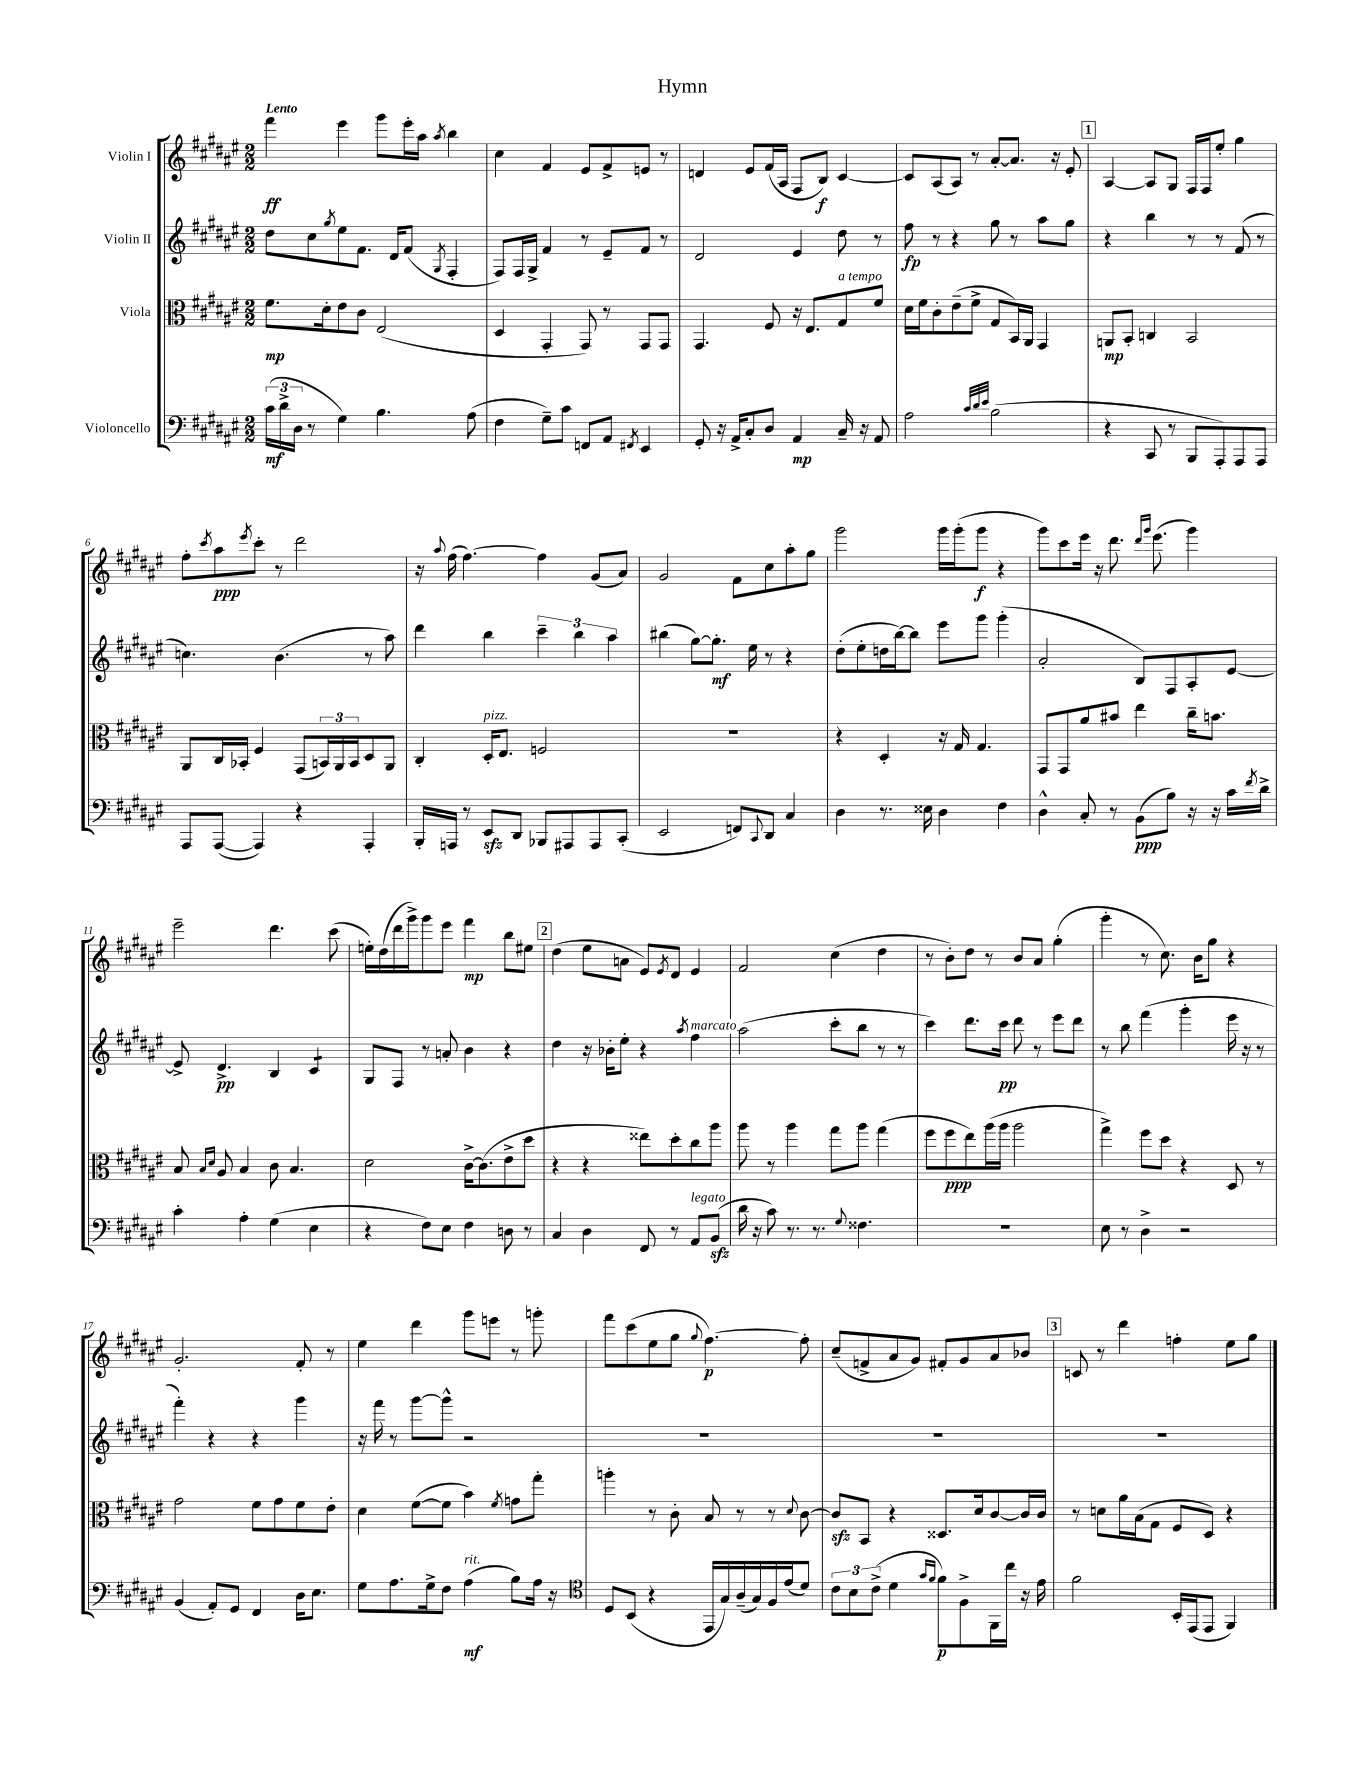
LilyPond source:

\header { title = "Hymn" }
<<
\new StaffGroup <<
\new Staff = "s0" \with { instrumentName = "Violin I" } {
    \clef treble \key fis \major \numericTimeSignature \time 2/2 \tempo "Lento"
    fis'''4\ff eis'''4 gis'''8 eis'''16-. ais''16 \acciaccatura { ais''8 } b''4 |
    cis''4 fis'4 eis'8 fis'8-> e'8 r8 |
    d'4 eis'8 fis'16( ais16 fis8 b8\f) cis'4~ |
    cis'8 ais8( ais8) r8 ais'8~-. ais'8. r16 eis'8-. |
    \mark \markup { \box "1" } ais4~ ais8 gis8 fis16 fis16 eis''8-. gis''4 |
    fis''8-. \acciaccatura { cis'''8 } ais''8\ppp \acciaccatura { eis'''8 } cis'''8-. r8 dis'''2 |
    r16 \appoggiatura { ais''8 } fis''16( fis''4.~) fis''4 gis'8( ais'8) |
    gis'2 fis'8 cis''8 ais''8-. gis''8 |
    gis'''2 gis'''16 gis'''16-.( gis'''8\f r4 |
    gis'''8) cis'''8 eis'''16 r16 dis'''8. \grace { dis'''16 gis'''16 } eis'''8.( gis'''4) |
    eis'''2-- dis'''4. cis'''8( |
    e''16-.) dis''16( dis'''16 gis'''16->) gis'''8 eis'''8 fis'''4\mp b''8 eis''8 |
    \mark \markup { \box "2" } dis''4( eis''8 a'8 eis'8) \acciaccatura { eis'8 } dis'8 eis'4 |
    fis'2 cis''4( dis''4 |
    r8 b'8-.) dis''8 r8 b'8 ais'8 gis''4-.( |
    gis'''4-. r8 cis''8.) b'16 gis''8 r4 |
    gis'2.-. fis'8-. r8 |
    eis''4 dis'''4 gis'''8 e'''8 r8 g'''8-. |
    fis'''8 cis'''8( eis''8 gis''8 \appoggiatura { gis''8 } fis''4.~\p) fis''8-. |
    cis''8--( f'8-> ais'8 gis'8) fis'8-. gis'8 ais'8 bes'8 |
    \mark \markup { \box "3" } c'8 r8 dis'''4 f''4-. eis''8 gis''8 \bar "|." |
}
\new Staff = "s1" \with { instrumentName = "Violin II" } {
    \clef treble \key fis \major \numericTimeSignature \time 2/2
    dis''8 cis''8 \acciaccatura { gis''8 } eis''8 fis'8. dis'16 fis'8( \acciaccatura { gis8 } fis4-. |
    fis8) fis16 gis16-> fis'4 r8 eis'8-- fis'8 r8 |
    dis'2 eis'4 dis''8 r8 |
    fis''8\fp r8 r4 gis''8 r8 ais''8 gis''8 |
    \mark \markup { \box "1" } r4 b''4 r8 r8 fis'8( r8 |
    c''4.) b'4.( r8 ais''8) |
    dis'''4 b''4 \tuplet 3/2 { cis'''4-- b''4 ais''4 } |
    bis''4( gis''8~) gis''8.-.\mf eis''16 r8 r4 |
    dis''8-.( eis''8-. d''16 b''16~) b''8 eis'''8 gis'''8 gis'''4-.( |
    ais'2-. b8) fis8 ais8-. eis'8~ |
    eis'8-> dis'4.->\pp b4 cis'4:8 |
    gis8 fis8 r8 a'8-. b'4 r4 |
    \mark \markup { \box "2" } dis''4 r16 bes'16-. eis''8-. r4 \acciaccatura { ais''8 } fis''4^\markup { \italic "marcato" } |
    ais''2( cis'''8-. b''8 r8 r8 |
    cis'''4) dis'''8. cis'''16\pp dis'''8 r8 eis'''8 dis'''8 |
    r8 b''8 fis'''4( gis'''4-. eis'''16 r16 r8 |
    fis'''4-.) r4 r4 gis'''4 |
    r16 fis'''16 r8 gis'''8~ gis'''8-^ r2 |
    R1 |
    R1 |
    \mark \markup { \box "3" } R1 \bar "|." |
}
\new Staff = "s2" \with { instrumentName = "Viola" } {
    \clef alto \key fis \major \numericTimeSignature \time 2/2
    fis'8.\mp dis'16-. eis'8 cis'8 eis2( |
    dis4 gis,4-. gis,8) r8 gis,8 gis,8 |
    gis,4. fis8 r16 eis8. gis8^\markup { \italic "a tempo" } fis'8 |
    dis'16 fis'16 cis'8-. eis'8--( fis'8-> gis8 b,16) ais,16 gis,4 |
    \mark \markup { \box "1" } a,8\mp b,8-. c4 b,2 |
    ais,8 cis16 bes,16-. fis4 gis,8( \tuplet 3/2 { b,16) ais,16 b,16 } dis8 ais,8 |
    cis4-. dis16-.^\markup { \italic "pizz." } eis8. f2 |
    R1 |
    r4 dis4-. r16 gis16 gis4. |
    gis,8 gis,8 ais'8 bis'8 eis''4 cis''16-- b'8. |
    b8 \grace { b16 dis'16 } ais8 b4 cis'8 b4. |
    dis'2 cis'16~-> cis'8.( eis'8-> dis''8 |
    \mark \markup { \box "2" } r4 r4 eisis''8) dis''8-. cis''8 ais''8 |
    ais''8 r8 ais''4 gis''8 ais''8 gis''4( |
    fis''8 fis''8\ppp eis''8) ais''16( ais''16 ais''2 |
    gis''4->) fis''8 dis''8 r4 dis8 r8 |
    gis'2 fis'8 gis'8 fis'8 eis'8-. |
    dis'4 fis'8~( fis'8 b'4) \acciaccatura { fis'8 } g'8 gis''8-. |
    a''4-. r8 cis'8-. b8 r8 r8 \appoggiatura { dis'8 } cis'8~ |
    cis'8\sfz b,8 r4 disis8. dis'16 cis'8~ cis'16 cis'16 |
    \mark \markup { \box "3" } r8 d'8 ais'16 b16( gis8 fis8 dis8) r4 \bar "|." |
}
\new Staff = "s3" \with { instrumentName = "Violoncello" } {
    \clef bass \key fis \major \numericTimeSignature \time 2/2
    \tuplet 3/2 { cis'16\mf( dis'16-> dis16 } r8 gis4) b4. ais8( |
    fis4 gis8--) cis'8 f,8 ais,8 \acciaccatura { fis,8 } eis,4 |
    gis,8-. r16 ais,16-> cis8-. dis8 ais,4\mp cis16-- r16 ais,8 |
    ais2 \grace { cis'32 dis'32 eis'32 } b2( |
    \mark \markup { \box "1" } r4 cis,8 r8 b,,8 ais,,8-.) ais,,8 ais,,8 |
    ais,,8 ais,,8~( ais,,4) r4 ais,,4-. |
    b,,16-. a,,16 r8 eis,8\sfz dis,8 bes,,8 ais,,8 ais,,8 cis,8-.( |
    eis,2 f,8) \appoggiatura { cis,8 } dis,8 cis4 |
    dis4 r8. eisis16 dis4 fis4 |
    dis4-^ cis8-. r8 b,8\ppp( b8) r16 r16 cis'16 \acciaccatura { fis'8 } dis'16-> |
    cis'4-. ais4-. gis4( eis4 |
    r4 fis8) eis8 fis4 d8 r8 |
    \mark \markup { \box "2" } cis4 dis4 fis,8 r8 ais,8^\markup { \italic "legato" } b,8\sfz( |
    dis'16 r16 cis'8) r8. r8. \appoggiatura { gis8 } fisis4. |
    R1 |
    eis8 r8 dis4-> r2 |
    b,4( ais,8-.) gis,8 fis,4 dis16 eis8. |
    gis8 ais8. gis16-> fis8 ais4\mf^\markup { \italic "rit." }( b8) ais16 r16 |
    \clef tenor dis8 b,8( r4 eis,16 gis16) ais16--( gis16) fis16 eis'16( dis'8) |
    \tuplet 3/2 { cis'8 b8 cis'8->( } dis'4 \grace { gis'16 fis'16 } fis'8\p) fis8-> fis,16 cis''16 r16 eis'16 |
    \mark \markup { \box "3" } fis'2 b,16-. eis,16( eis,8 fis,4) \bar "|." |
}
>>
>>
